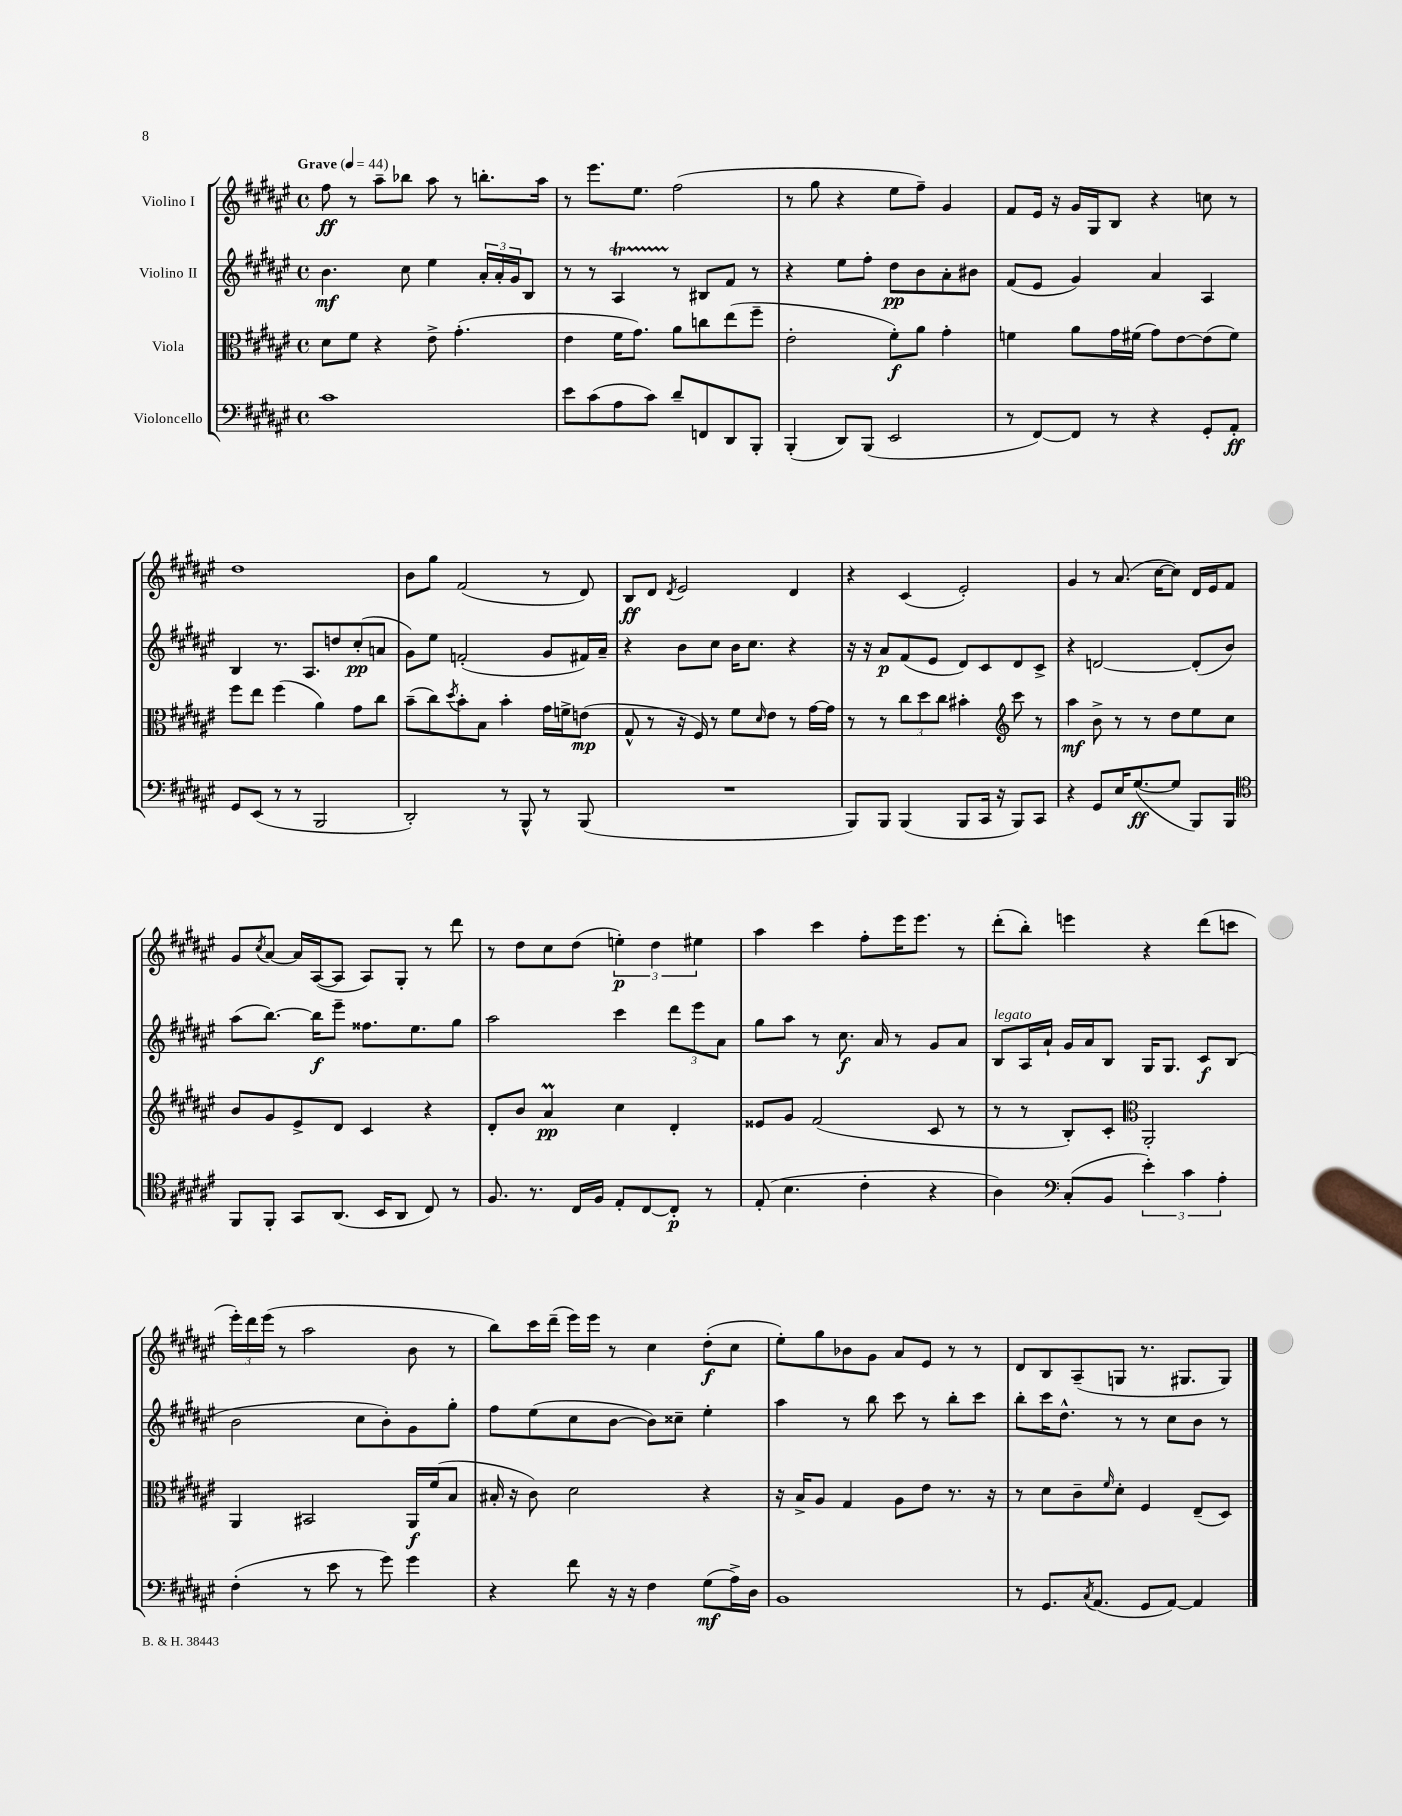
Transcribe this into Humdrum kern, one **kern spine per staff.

**kern	**dynam	**kern	**dynam	**kern	**dynam	**kern	**dynam
*part4	*part4	*part3	*part3	*part2	*part2	*part1	*part1
*staff4	*staff4	*staff3	*staff3	*staff2	*staff2	*staff1	*staff1
*I"Violoncello	*	*I"Viola	*	*I"Violino II	*	*I"Violino I	*
*clefF4	*	*clefC3	*	*clefG2	*	*clefG2	*
*k[f#c#g#d#a#e#]	*	*k[f#c#g#d#a#e#]	*	*k[f#c#g#d#a#e#]	*	*k[f#c#g#d#a#e#]	*
*M4/4	*	*M4/4	*	*M4/4	*	*M4/4	*
*met(c)	*	*met(c)	*	*met(c)	*	*met(c)	*
*MM44	*	*MM44	*	*MM44	*	*MM44	*
=1	=1	=1	=1	=1	=1	=1	=1
!	!	!	!	!	!	!LO:TX:a:B:t=Grave	!
1c#	.	8d#\L	.	4.b\	mf	8ff#\	ff
.	.	8f#\J	.	.	.	8r	.
.	.	4r	.	.	.	8aa#~\L	.
.	.	.	.	8cc#\	.	8bb-X\J	.
.	.	8e#^\	.	4ee#\	.	8aa#\	.
.	.	(4.g#'\	.	.	.	8r	.
.	.	.	.	24a#'/LL	.	8.bbn'\L	.
.	.	.	.	24a#'/	.	.	.
.	.	.	.	24g#/J	.	.	.
.	.	.	.	8B/J	.	.	.
.	.	.	.	.	.	16aa#\Jk	.
=2	=2	=2	=2	=2	=2	=2	=2
8e#\L	.	4e#\	.	8r	.	8r	.
(8c#\	.	.	.	8r	.	8.eee#\L	.
8A#\	.	16f#\KL	.	4A#t/	.	.	.
.	.	8.g#\J)	.	.	.	8.ee#\J	.
8c#\J)	.	.	.	.	.	.	.
8d#~/L	.	8a#\L	.	8r	.	(2ff#\	.
8FFn/	.	8ccn\	.	8B#X/L	.	.	.
8DD#/	.	(8ee#\	.	8f#/J	.	.	.
8BBB'/J	.	8ff#~\J	.	8r	.	.	.
=3	=3	=3	=3	=3	=3	=3	=3
(4BBB'/	.	2e#'\	.	4r	.	8r	.
.	.	.	.	.	.	8gg#\	.
8DD#/L)	.	.	.	8ee#\L	.	4r	.
(8BBB/J	.	.	.	8ff#'\J	.	.	.
2EE#/	.	8f#'\L)	f	8dd#\L	pp	8ee#\L	.
.	.	8a#\J	.	8b\	.	8ff#~\J)	.
.	.	4g#'\	.	8a#'\	.	4g#/	.
.	.	.	.	8b#X\J	.	.	.
=4	=4	=4	=4	=4	=4	=4	=4
8r	.	4fn\	.	(8f#/L	.	8f#/L	.
[8FF#/L)	.	.	.	8e#/J	.	16e#/Jk	.
.	.	.	.	.	.	16r	.
8FF#/J]	.	8a#\L	.	4g#/)	.	16g#/LL	.
.	.	.	.	.	.	16G#/J	.
8r	.	16g#\L	.	.	.	8B/J	.
.	.	(16f#X\JJ	.	.	.	.	.
4r	.	8g#\L)	.	4a#/	.	4r	.
.	.	[8e#\	.	.	.	.	.
8GG#'/L	.	(8e#\]	.	4A#/	.	8ccn\	.
8AA#'/J	ff	8f#\J)	.	.	.	8r	.
!!LO:LB:g=z
=5	=5	=5	=5	=5	=5	=5	=5
8GG#/L	.	8ff#\L	.	4B/	.	1dd#	.
(8EE#/J	.	8ee#\J	.	.	.	.	.
8r	.	(4ff#\	.	8.r	.	.	.
8r	.	.	.	.	.	.	.
.	.	.	.	8.A#/L	.	.	.
2BBB/	.	4a#\)	.	.	.	.	.
.	.	.	.	8ddn/	.	.	.
.	.	8g#\L	.	(8cc#'/	pp	.	.
.	.	8cc#\J	.	8an/J	.	.	.
=6	=6	=6	=6	=6	=6	=6	=6
2DD#'/)	.	(8b~\L	.	8g#\L)	.	8b\L	.
.	.	8cc#\)	.	8ee#\J	.	8gg#\J	.
.	.	8qdd#/	.	.	.	.	.
.	.	8b'\	.	(2fn'/	.	(2f#/	.
.	.	8B\J	.	.	.	.	.
8r	.	4b'\	.	.	.	.	.
8BBB^^/	.	.	.	.	.	.	.
8r	.	16g#\LL	.	8g#/L	.	8r	.
.	.	16fn^\J	.	.	.	.	.
(8BBB/	.	(8en\J	mp	16f#X/L)	.	8d#/)	.
.	.	.	.	16a#~/JJ	.	.	.
=7	=7	=7	=7	=7	=7	=7	=7
1r	.	8G#^^/	.	4r	.	8B/L	ff
.	.	8r	.	.	.	8d#/J	.
.	.	.	.	.	.	8qd#/	.
.	.	16r	.	8b\L	.	2e#/	.
.	.	16F#/)	.	.	.	.	.
.	.	8r	.	8cc#\J	.	.	.
.	.	8f#\L	.	16b\KL	.	.	.
.	.	.	.	8.cc#\J	.	.	.
.	.	16qqd#/	.	.	.	.	.
.	.	8e#\J	.	.	.	.	.
.	.	8r	.	4r	.	4d#/	.
.	.	[16g#\LL	.	.	.	.	.
.	.	16g#\JJ]	.	.	.	.	.
=8	=8	=8	=8	=8	=8	=8	=8
8BBB/L)	.	8r	.	16r	.	4r	.
.	.	.	.	16r	.	.	.
8BBB/J	.	8r	.	8a#/L	p	.	.
(4BBB/	.	12cc#\L	.	(8f#/	.	(4c#/	.
.	.	12dd#\	.	.	.	.	.
.	.	.	.	8e#/J	.	.	.
.	.	12cc#\J	.	.	.	.	.
8BBB/L	.	4b#X'\	.	8d#/L)	.	2e#'/)	.
16CC#/Jk	.	.	.	8c#/	.	.	.
16r	.	.	.	.	.	.	.
*	*	*clefG2	*	*	*	*	*
8BBB/L)	.	8ccc#\	.	8d#/	.	.	.
8CC#/J	.	8r	.	8c#^/J	.	.	.
=9	=9	=9	=9	=9	=9	=9	=9
4r	.	4aa#\	mf	4r	.	4g#/	.
8GG#/L	.	8b^\	.	[2dn/	.	8r	.
16E#/K	.	8r	.	.	.	(8.a#/	.
([8.G#/	ff	.	.	.	.	.	.
.	.	8r	.	.	.	.	.
.	.	.	.	.	.	[16cc#\KL	.
8G#/J]	.	8dd#\L	.	.	.	8cc#\J])	.
8BBB/L)	.	8ee#\	.	(8d'/L]	.	16d#/LL	.
.	.	.	.	.	.	16e#/J	.
8BBB/J	.	8cc#\J	.	8b/J)	.	8f#/J	.
!!LO:LB:g=z
=10	=10	=10	=10	=10	=10	=10	=10
*clefC4	*	*	*	*	*	*	*
8FF#/L	.	8b/L	.	(8aa#\L	.	8g#/L	.
.	.	.	.	.	.	8qcc#/	.
8FF#'/J	.	8g#/	.	[8.bb\J)	.	[8a#/J	.
8GG#/L	.	8e#^/	.	.	.	16a#/LL]	.
.	.	.	.	16bb\KL]	f	([16A#/J	.
(8.AA#/J	.	8d#/J	.	8eee#~\J	.	8A#/J]	.
.	.	4c#/	.	8.ff##X\L	.	8A#/L)	.
16BB/KL	.	.	.	.	.	.	.
8AA#/J	.	.	.	.	.	8G#'/J	.
.	.	.	.	8.ee#\	.	.	.
8C#/)	.	4r	.	.	.	8r	.
8r	.	.	.	8gg#\J	.	8ddd#\	.
=11	=11	=11	=11	=11	=11	=11	=11
8.F#/	.	8d#'/L	.	2aa#\	.	8r	.
.	.	8b/J	.	.	.	8dd#\L	.
8.r	.	.	.	.	.	.	.
.	.	4a#m/	pp	.	.	8cc#\	.
16C#/LL	.	.	.	.	.	(8dd#\J	.
16F#/JJ	.	.	.	.	.	.	.
8E#'/L	.	4cc#\	.	4ccc#\	.	6een'\)	p
[8C#/	.	.	.	.	.	.	.
.	.	.	.	.	.	6dd#\	.
8C#'/J]	p	4d#'/	.	12ddd#\L	.	.	.
.	.	.	.	12eee#\	.	6ee#X\	.
8r	.	.	.	.	.	.	.
.	.	.	.	12a#\J	.	.	.
=12	=12	=12	=12	=12	=12	=12	=12
(8E#'/	.	8e##X/L	.	8gg#\L	.	4aa#\	.
4.B\	.	8g#/J	.	8aa#\J	.	.	.
.	.	(2f#/	.	8r	.	4ccc#\	.
.	.	.	.	8.cc#\	f	.	.
4c#'\	.	.	.	.	.	8ff#'\L	.
.	.	.	.	16a#/	.	.	.
.	.	.	.	8r	.	16eee#\K	.
.	.	.	.	.	.	8.eee#\J	.
4r	.	8c#/	.	8g#/L	.	.	.
.	.	8r	.	8a#/J	.	8r	.
=13	=13	=13	=13	=13	=13	=13	=13
!	!	!	!	!LO:TX:a:i:t=legato	!	!	!
4A#\)	.	8r	.	8B/L	.	(8ddd#'\L	.
.	.	8r	.	16A#/L	.	8bb'\J)	.
.	.	.	.	16a#`/JJ	.	.	.
*clefF4	*	*	*	*	*	*	*
(8C#'/L	.	8B'/L)	.	16g#/LL	.	4eeen\	.
.	.	.	.	16a#/J	.	.	.
8BB/J	.	8c#'/J	.	8B/J	.	.	.
*	*	*clefC3	*	*	*	*	*
6e#'\)	.	2AA#'/	.	16G#/KL	.	4r	.
.	.	.	.	8.G#/J	.	.	.
6c#\	.	.	.	.	.	.	.
.	.	.	.	8c#/L	f	(8ddd#\L	.
6A#'\	.	.	.	.	.	.	.
.	.	.	.	(8B/J	.	8cccn\J	.
!!LO:LB:g=z
=14	=14	=14	=14	=14	=14	=14	=14
(4F#'\	.	4AA#/	.	2b\	.	24eee#'\LL)	.
.	.	.	.	.	.	24ddd#\	.
.	.	.	.	.	.	(24eee#\JJ	.
.	.	.	.	.	.	8r	.
8r	.	2BB#X/	.	.	.	2aa#\	.
8e#\	.	.	.	.	.	.	.
8r	.	.	.	8cc#\L	.	.	.
8g#\)	.	.	.	8b'\)	.	.	.
4g#\	.	16AA#/LL	f	8g#\	.	8b\	.
.	.	(16f#/J	.	.	.	.	.
.	.	8B/J	.	8gg#'\J	.	8r	.
=15	=15	=15	=15	=15	=15	=15	=15
4r	.	16B#X'/	.	8ff#\L	.	8bb\L)	.
.	.	16r	.	.	.	.	.
.	.	8c#\)	.	(8ee#\	.	16ccc#\L	.
.	.	.	.	.	.	(16ddd#~\JJ	.
8f#\	.	2d#\	.	8cc#\	.	16eee#\LL)	.
.	.	.	.	.	.	16eee#\JJ	.
16r	.	.	.	[8b\J	.	8r	.
16r	.	.	.	.	.	.	.
4F#\	.	.	.	8b\L])	.	4cc#\	.
.	.	.	.	8cc##X~\J	.	.	.
(8G#\L	mf	4r	.	4ee#'\	.	(8dd#'\L	f
16A#^\L)	.	.	.	.	.	8cc#\J	.
16D#\JJ	.	.	.	.	.	.	.
=16	=16	=16	=16	=16	=16	=16	=16
1BB	.	16r	.	4aa#\	.	8ee#'\L)	.
.	.	16B^/KL	.	.	.	.	.
.	.	8A#/J	.	.	.	8gg#\	.
.	.	4G#/	.	8r	.	8b-X\	.
.	.	.	.	8bb\	.	8g#\J	.
.	.	8A#\L	.	8ccc#\	.	8a#/L	.
.	.	8e#\J	.	8r	.	8e#/J	.
.	.	8.r	.	8bb'\L	.	8r	.
.	.	.	.	8ccc#\J	.	8r	.
.	.	16r	.	.	.	.	.
=17	=17	=17	=17	=17	=17	=17	=17
8r	.	8r	.	8bb'\L	.	8d#/L	.
8.GG#/L	.	8d#\L	.	16ccc#\K	.	8B/	.
.	.	.	.	8.dd#^^\J	.	.	.
.	.	8c#~\	.	.	.	(8A#~/	.
8qC#/	.	.	.	.	.	.	.
(8.AA#/J	.	.	.	.	.	.	.
.	.	16qqf#/	.	.	.	.	.
.	.	8d#'\J	.	8r	.	8Gn/J	.
8GG#/L	.	4F#/	.	8r	.	8.r	.
[8AA#/J)	.	.	.	8cc#\L	.	.	.
.	.	.	.	.	.	8.G#X/L	.
4AA#/]	.	(8E#~/L	.	8b\J	.	.	.
.	.	8D#/J)	.	8r	.	8G#/J)	.
==	==	==	==	==	==	==	==
*-	*-	*-	*-	*-	*-	*-	*-
